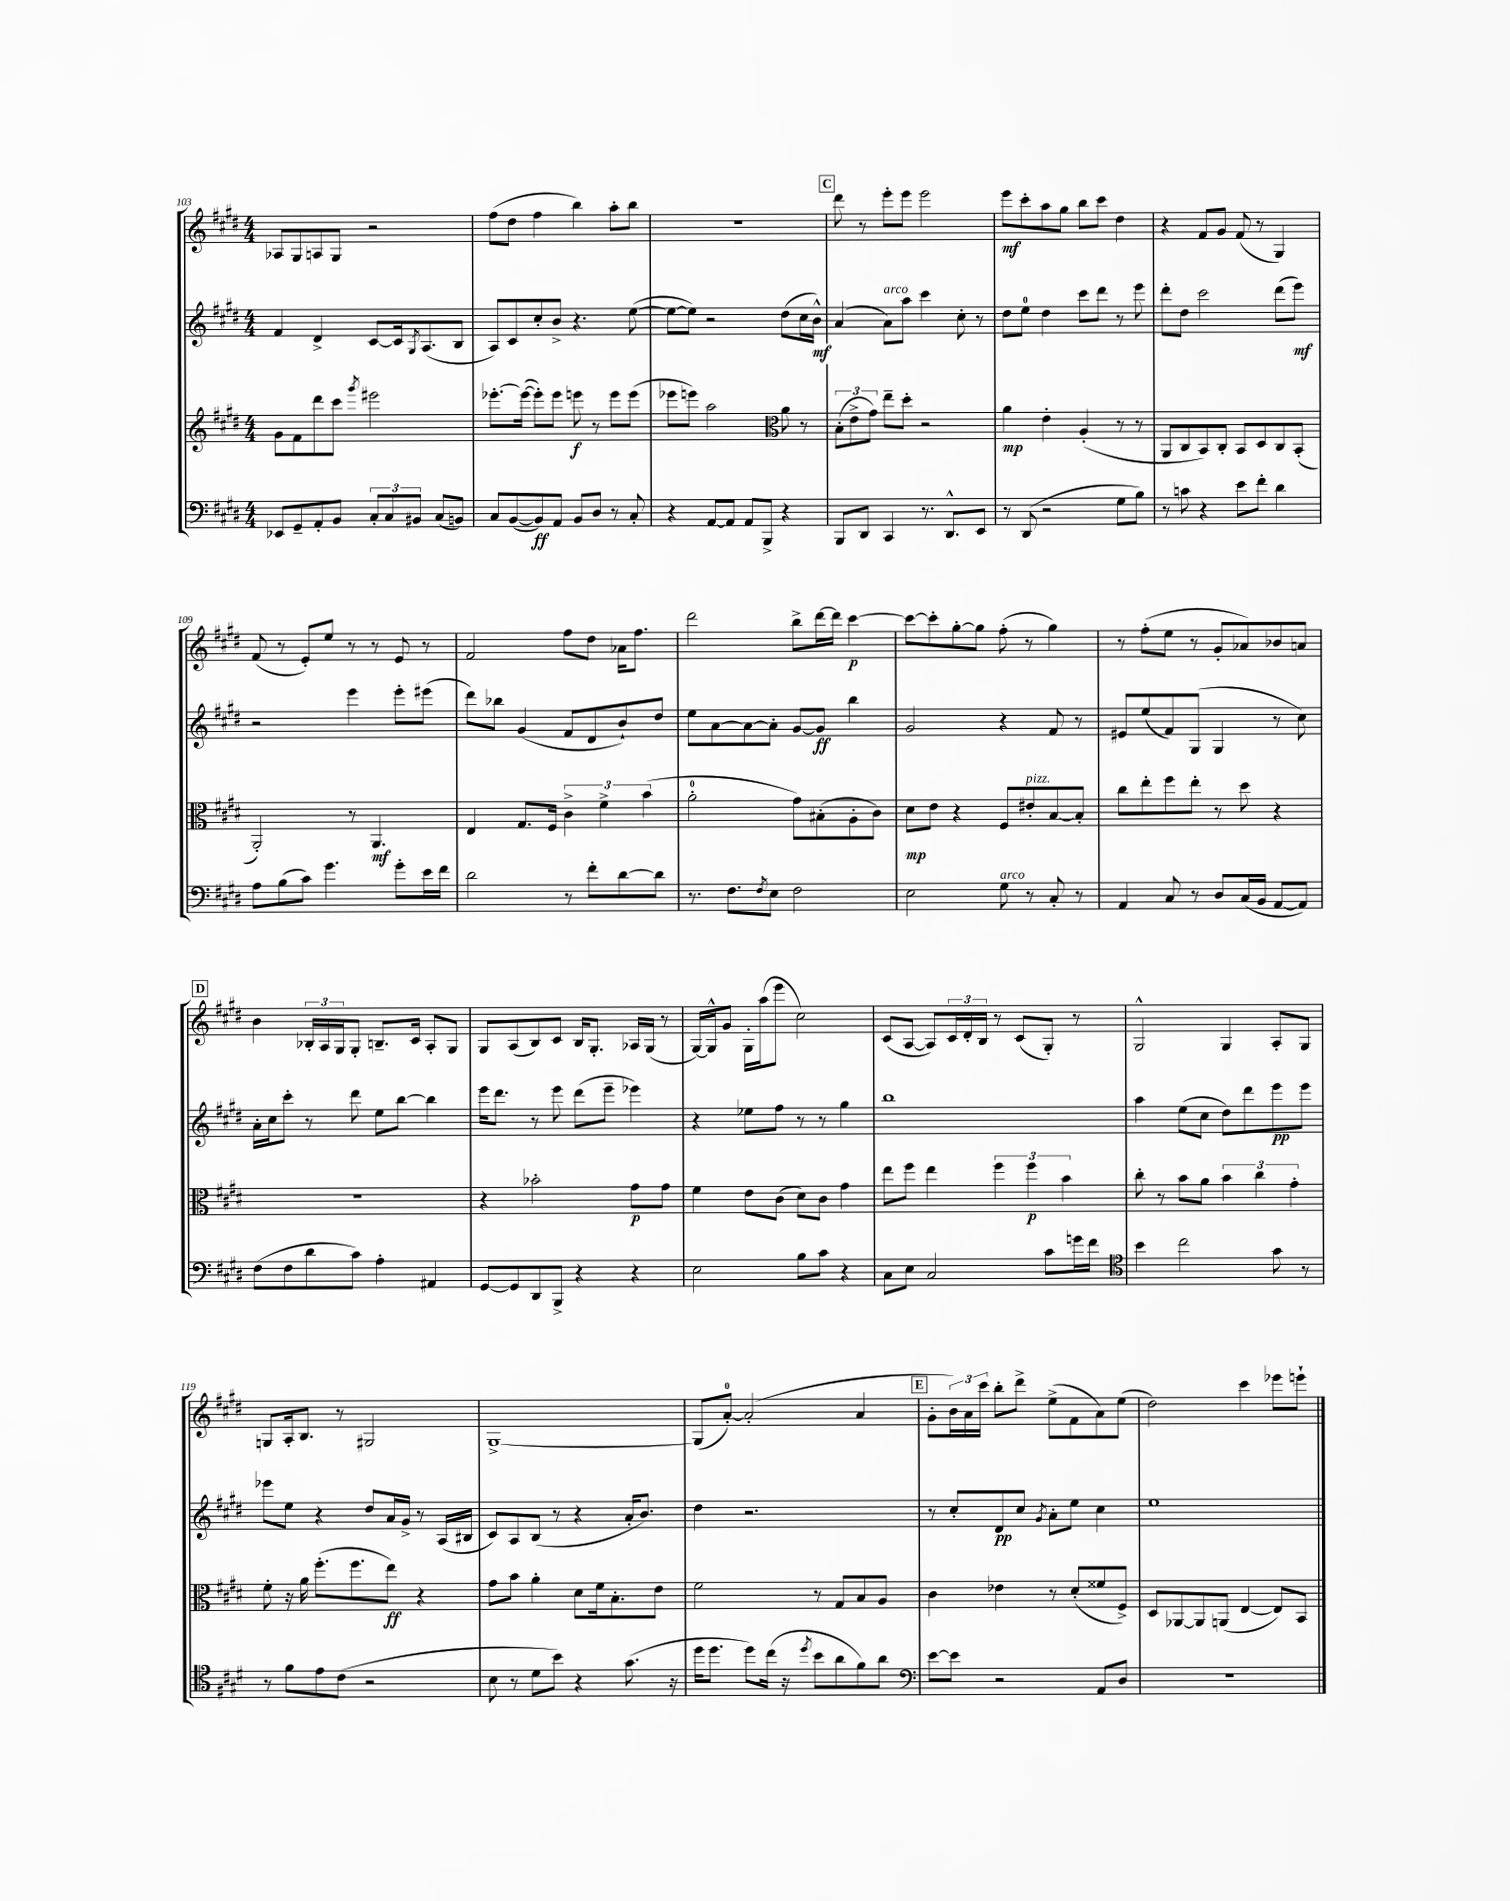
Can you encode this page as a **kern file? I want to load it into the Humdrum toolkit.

**kern	**kern	**kern	**kern
*staff4	*staff3	*staff2	*staff1
*clefF4	*clefG2	*clefG2	*clefG2
*k[f#c#g#d#]	*k[f#c#g#d#]	*k[f#c#g#d#]	*k[f#c#g#d#]
*M4/4	*M4/4	*M4/4	*M4/4
8EE-	8g#	4f#	8A-
8GG#~	8f#	.	8G#
8AA'	8ddd#	4d#^	8A
8BB	8ccc#	.	8G#
.	8qggg#	.	.
12C#'	2eee#	[8c#	2r
12C#	.	.	.
.	.	16c#]	.
12BB#	.	.	.
.	.	8qG#	.
.	.	(8.A	.
(8C#	.	.	.
8BB)	.	8B	.
=	=	=	=
8C#	[8.eee-'	8A)	(8ff#
([8BB	.	8c#	8dd#
.	(16eee-_	.	.
8BB])	8eee-'])	8cc#'	4ff#
8AA	8eee-	8b^	.
8BB	8eee	4.r	4bb)
8D#	8r	.	.
8r	8eee	.	8aa'
8C#'	(8eee	([8ee	8bb
=	=	=	=
4r	8eee-	8ee_	1r
.	8eee)	8ee])	.
[8AA	2aa	2r	.
8AA]	.	.	.
8AA	.	.	.
8BBB^	.	.	.
*	*clefC3	*	*
4r	8a	(8dd#	.
.	8r	16cc#	.
.	.	16b^^)	.
=	=	=	=
8BBB	(12B'	(4a	8ddd#
.	12e^	.	.
8DD#	.	.	8r
.	12g#)	.	.
4CC#	8ee~	8a)	8eee'
.	8dd#'	8aa	8eee
8.r	2r	4ccc#	2eee
8.DD#^^	.	.	.
.	.	8cc#'	.
8EE	.	8r	.
=	=	=	=
8r	4a	8dd#	8eee
(8DD#	.	8ee	8ccc#'
2r	4e'	4dd#	8aa
.	.	.	8gg#
.	(4A'	8ccc#	8bb
.	.	8ddd#	8ccc#
8G#	8r	8r	4dd#
8B)	8r	8eee	.
=	=	=	=
8r	8AA	8ddd#'	4r
8c	8C#	8dd#	.
4r	8BB)	2ccc#	8f#
.	8C#'	.	8g#
8e	8BB	.	(8f#
8f#'	8D#	.	8r
4d#	8C#	(8ddd#	4G#)
.	(8BB'	8eee)	.
=	=	=	=
8A	2AA')	2r	(8f#
(8B	.	.	8r
8c#)	.	.	8e')
4.g#	.	.	8ee
.	8r	4eee	8r
.	4.AA	.	8r
8g#'	.	8eee'	8e
16e	.	(8eee#	8r
16f#	.	.	.
=	=	=	=
2d#	4E	8ddd#)	2f#
.	.	8bb-	.
.	8.G#	(4g#	.
.	16F#	.	.
8r	6c#^	8f#	8ff#
8f#'	.	8d#	8dd#
.	6f#^	.	.
[8d#	.	8b`)	16a-
.	.	.	8.ff#
.	(6b	.	.
8d#]	.	8dd#	.
=	=	=	=
8.r	2a'	8ee	2ddd#
.	.	[8a	.
8.F#	.	.	.
.	.	8a_	.
8qF#	.	.	.
8E	.	8a']	.
2F#	8g#)	[8g#	8bb^
.	(8B#'	8g#]	[16ddd#
.	.	.	16ddd#]
.	8A'	4bb	[4ccc#
.	8c#)	.	.
=	=	=	=
2E	8d#	2g#	8ccc#_
.	8e	.	8ccc#']
.	4r	.	[8gg#'
.	.	.	8gg#]
8G#	8F#	4r	(8ff#'
8r	8e#'	.	8r
8C#'	[8B	8f#	4gg#)
8r	8B']	8r	.
=	=	=	=
4AA	8cc#	8e#	8r
.	8ee'	(8ee	(8ff#'
8C#	8ff#	8f#)	8ee
8r	8ee'	(8G#	8r
8D#	8r	4G#	8g#'
(16C#	8dd#	.	8a-)
16BB	.	.	.
[8AA	4r	8r	8b-
8AA])	.	8cc#)	8a
=	=	=	=
(8F#	1r	16a'	4b
.	.	16cc#	.
8F#	.	8ccc#'	.
8d#	.	8r	24B-'
.	.	.	24A
.	.	.	24G#
8c#)	.	8ddd#	8G#'
4A'	.	8ee	8.B~
.	.	[8bb	.
.	.	.	16c#
4AA#	.	4bb]	8A'
.	.	.	8G#
=	=	=	=
[8GG#	4r	16eee	8G#
.	.	8.ddd#	.
8GG#]	.	.	(8A
8DD#	2b-'	8r	8B)
8BBB^	.	8eee	8c#
4r	.	(8ddd#	16B
.	.	.	8.G#'
.	.	8eee~	.
4r	8g#	4eee-)	16A-
.	.	.	(16G#
.	8g#	.	8r
=	=	=	=
2E	4f#	4r	[16G#)
.	.	.	16G#^^]
.	.	.	8g#
.	8e	8ee-	16G#'
.	.	.	(16aa
.	(8c#	8ff#	8eee
8B	8d#)	8r	2cc#)
8c#	8c#	8r	.
4r	4g#	4gg#	.
=	=	=	=
8C#	8ee	1bb	(8c#
8E	8ff#	.	[8A
2C#	4ee	.	8A])
.	.	.	24c#
.	.	.	24d#'
.	.	.	24B
.	6ff#	.	8r
.	.	.	(8c#
.	6ff#	.	.
8c#	.	.	8G#')
.	6b	.	.
16g	.	.	8r
16f#	.	.	.
=	=	=	=
*clefC4	*	*	*
4b	8cc#'	4aa	2G#^^
.	8r	.	.
2cc#	8b	(8ee	.
.	8a	8cc#	.
.	6b	8dd#)	4G#
.	.	8ddd#	.
.	6cc#	.	.
8g#	.	8eee	8A'
.	6g#'	.	.
8r	.	8eee	8G#
=	=	=	=
8r	8f#'	8eee-	8G
8f#	16r	8ee	16A'
.	16a	.	8.B
8e	(8.ff#'	4r	.
(8c#	.	.	8r
.	8.ff#	.	.
2r	.	8dd#	2G#
.	8ee)	16a	.
.	.	16g#^	.
.	4r	8r	.
.	.	(16A	.
.	.	16B#	.
=	=	=	=
8B	8g#	8c#)	[1G#^
8r	8b	8A	.
8d#	4a'	(8B	.
8b)	.	8r	.
4r	8d#	4r	.
.	16f#	.	.
.	8.B'	.	.
(8.g#	.	16a'	.
.	.	8.b)	.
.	8e	.	.
16r	.	.	.
=	=	=	=
16dd#	2f#	4dd#	(8G#]
8.dd#	.	.	.
.	.	.	[8a')
8dd#)	.	2.r	(2a']
(16cc#	.	.	.
16r	.	.	.
8qdd#	.	.	.
8b	8r	.	.
8a	8G#	.	.
8f#)	8B	.	4a
8a	8A	.	.
=	=	=	=
*clefF4	*	*	*
[8e	4c#	8r	8g#'
8e]	.	8cc#'	24b)
.	.	.	24a
.	.	.	24ccc#
2r	4e-	8d#	8bb'
.	.	8cc#	8ddd#^
.	.	8qg#	.
.	8r	8a'	(8ee^
.	(8d#'	8ee	8f#
8AA	8f##	4cc#	8a)
8D#	8F#^)	.	(8ee
=	=	=	=
1r	8D#	1ee	2dd#)
.	[8AA-	.	.
.	8AA-]	.	.
.	(8AA	.	.
.	[4E	.	4ccc#
.	8E])	.	8eee-
.	8BB	.	8eee`
==	==	==	==
*-	*-	*-	*-
